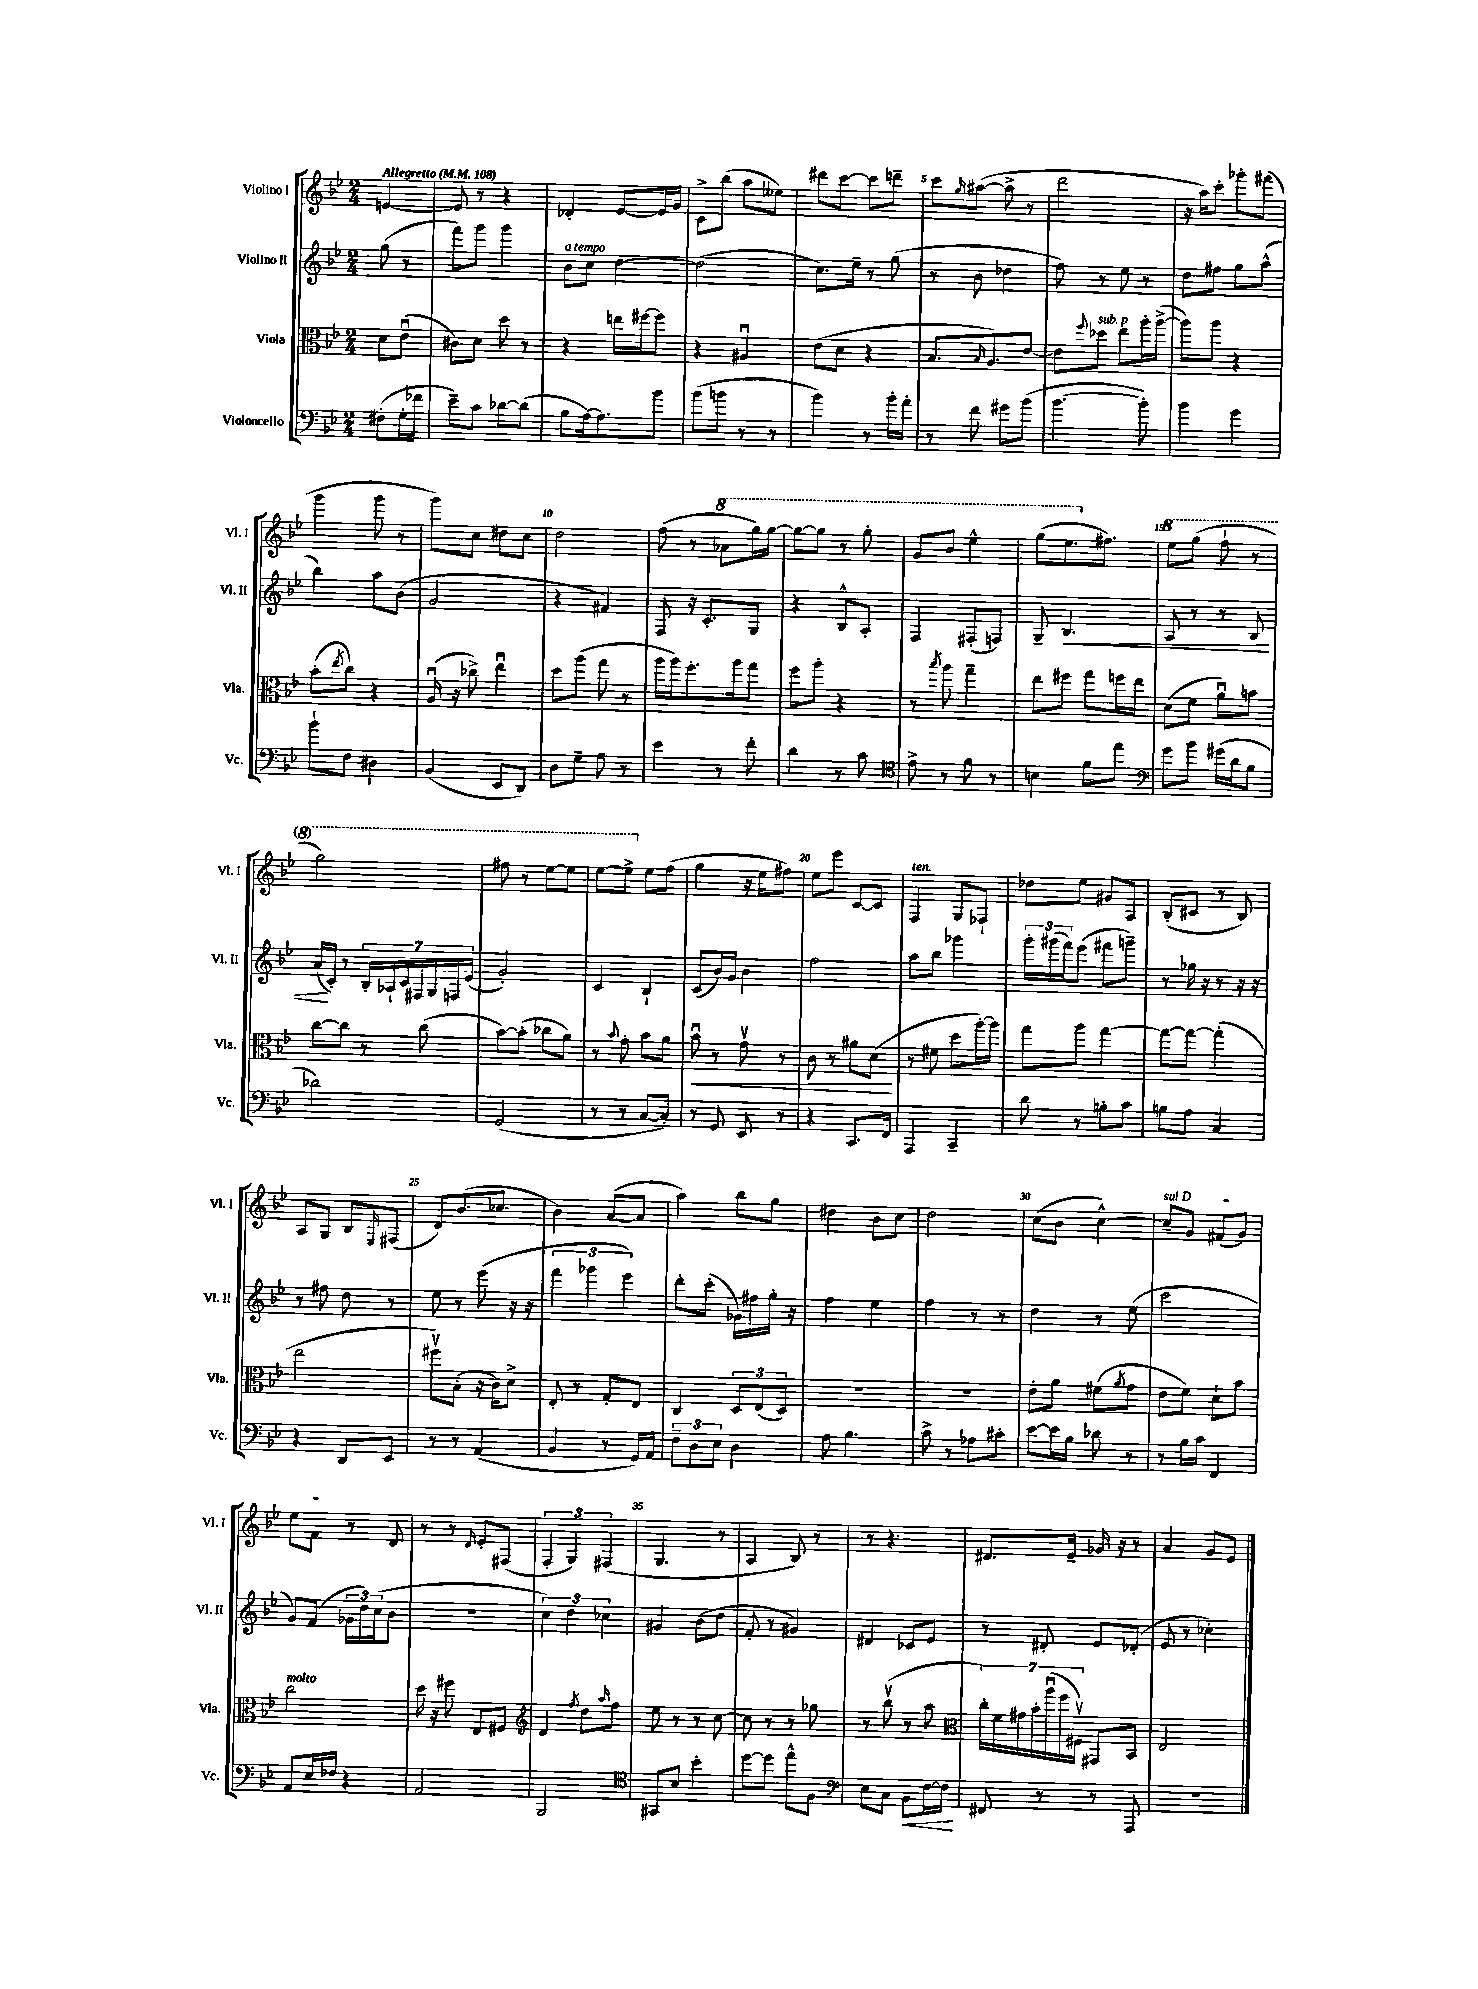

**kern	**dynam	**kern	**dynam	**kern	**dynam	**kern
*part4	*part4	*part3	*part3	*part2	*part2	*part1
*staff4	*staff4	*staff3	*staff3	*staff2	*staff2	*staff1
*I"Violoncello	*	*I"Viola	*	*I"Violino II	*	*I"Violino I
*I'Vc.	*	*I'Vla.	*	*I'Vl. II	*	*I'Vl. I
*clefF4	*	*clefC3	*	*clefG2	*	*clefG2
*k[b-e-]	*	*k[b-e-]	*	*k[b-e-]	*	*k[b-e-]
*M2/4	*	*M2/4	*	*M2/4	*	*M2/4
*MM108	*	*MM108	*	*MM108	*	*MM108
=	=	=	=	=	=	=
!	!	!	!	!	!	!LO:TX:a:B:t=Allegretto
(8F#X'\L	.	8d\L	.	(8gg\	.	[4en/
16G'\L	.	(8e-u\J	.	8r	.	.
16f-X\JJ	.	.	.	.	.	.
=1	=1	=1	=1	=1	=1	=1
8e-~\L)	.	8c#X\L)	.	8fff\L)	.	8e/]
8c\J	.	8d\J	.	8ggg\J	.	8r
[8d-X\L	.	8dd\	.	4ggg\	.	4r
(8d-\J]	.	8r	.	.	.	.
=2	=2	=2	=2	=2	=2	=2
!	!	!	!	!LO:TX:a:i:t=a tempo	!	!
8B-\L	.	4r	.	8b-\L	.	4d-X'/
[16A\k)	.	.	.	8cc\J	.	.
8.A\]	.	.	.	.	.	.
.	.	16een\LL	.	[4dd\	.	[8e-/L
.	.	[16ff#X\J	.	.	.	.
8b-\J	.	8ff#\J]	.	.	.	16e-/L]
.	.	.	.	.	.	16g/JJ
=3	=3	=3	=3	=3	=3	=3
(8b-\L	.	4r	.	(2dd\]	.	8c^\L
8bn\J	.	.	.	.	.	(8bb-\J
8r	.	4A#Xu/	.	.	.	8aa\L
8r	.	.	.	.	.	8ee--X\J)
=4	=4	=4	=4	=4	=4	=4
4b-\)	.	(8e-\L	.	8.cc\L)	.	8ddd#X\L
.	.	8d\J	.	.	.	[8ccc\J
.	.	.	.	16ee-~\Jk	.	.
8r	.	4r	.	8r	.	8ccc\L]
16b-'\LL	.	.	.	(8gg\	.	8dddn~\J
16a'\JJ	.	.	.	.	.	.
=5	=5	=5	=5	=5	=5	=5
8r	.	8.B-/L	.	8r	.	8ccc\L
.	.	.	.	.	.	16qqgg/
8f\	.	.	.	8b-\	.	([8aa#X\J
.	.	16qqB-/	.	.	.	.
.	.	8.A/)	.	.	.	.
8g#X\L	.	.	.	4dd-X\	.	8aa#^\]
(8b-\J	.	[8e-/J	.	.	.	8r
=6	=6	=6	=6	=6	=6	=6
[4.b-\	.	8e-\L]	.	8ff\)	.	2ddd\
.	.	8qqff/	.	.	.	.
!	!	!LO:TX:a:i:t=sub. p	!	!	!	!
.	.	8dd-X\J	.	8r	.	.
.	.	8ee-\L	.	8ee-\	.	.
8b-'\])	.	16aa'\L	.	8r	.	.
.	.	([16aa^\JJ	.	.	.	.
=7	=7	=7	=7	=7	=7	=7
4b-\	.	8aa\L])	.	8dd\L	.	16r
.	.	.	.	.	.	16aa\KL)
.	.	8aa\J	.	8ff#X\J	.	8ccc'\J
4g\	.	4r	.	8gg\L	.	8ggg-X'\L
.	.	.	.	(8aa^^\J	.	(8fff#X\J
!!LO:LB:g=z
=8	=8	=8	=8	=8	=8	=8
8b-`\L	.	(8b-'\L	.	4bb-\)	.	4ggg\
.	.	8qee-/	.	.	.	.
8F\J	.	8cc\J)	.	.	.	.
4D#X\	.	4r	.	8aa\L	.	8ggg\
.	.	.	.	(8b-\J	.	8r
=9	=9	=9	=9	=9	=9	=9
(4BB-/	.	(16Au/	.	2g/	.	8ggg\L)
.	.	16r	.	.	.	.
.	.	8cc-X^\)	.	.	.	8cc\J
8EE-/L	.	4ee-u\	.	.	.	8dd#X\L
8DD/J)	.	.	.	.	.	8cc\J
=10	=10	=10	=10	=10	=10	=10
8D\L	.	8dd\L	.	4r	.	2dd\
8G~\J	.	(8aa\J	.	.	.	.
8A\	.	8gg\	.	4f#X/)	.	.
8r	.	8r	.	.	.	.
=11	=11	=11	=11	=11	=11	=11
4e-\	.	16aa\LL	.	8F/	.	(8ff\
.	.	16aa\J)	.	.	.	.
.	.	8.ff'\	.	16r	.	8r
.	.	.	.	8.c'/L	.	.
*	*	*	*	*	*	*8va
8r	.	.	.	.	.	8aa-X\L
.	.	16aa\k	.	.	.	.
8f'\	.	8gg\J	.	8G/J	.	16ggg\L)
.	.	.	.	.	.	[16ggg\JJ
=12	=12	=12	=12	=12	=12	=12
4d\	.	8ff\L	.	4r	.	8ggg\L_
.	.	8aa'\J	.	.	.	8ggg\J]
8r	.	4r	.	8B-^^/L	.	8r
8c\	.	.	.	8A'/J	.	8ggg'\
=13	=13	=13	=13	=13	=13	=13
*clefC4	*	*	*	*	*	*
8e-^\	.	8r	.	4F/	.	8gg/L
.	.	8qbb-/	.	.	.	.
8r	.	8aa\	.	.	.	8bb-/J
8f\	.	4gg~\	.	(8F#X'/L	.	4eee-^^\
8r	.	.	.	8Fn/J)	.	.
=14	=14	=14	=14	=14	=14	=14
4Bn\	.	8ee-\L	.	8G~/	.	(8ggg\L
!	!	!	!	!	!LO:HP:b	!
.	.	8ff#X\J	.	4.B-/	<	8.eee-\
8f\L	.	8gg\L	.	.	.	.
*	*	*	*	*	*	*X8va
.	.	.	.	.	.	8.ff#X\J)
8ee-\J	.	16ffn\L	.	.	.	.
.	.	16ee-\JJ	.	.	.	.
=15	=15	=15	=15	=15	=15	=15
*clefF4	*	*	*	*	*	*
*	*	*	*	*	*	*8va
8g\L	.	(8d\L	.	8A/	.	8eee-\L
8b-\J	.	8f\J	.	8r	.	(8ggg\J
(16g#X\LL	.	8au\L)	.	8r	.	8fff`\
16d\J	.	.	.	.	.	.
8B-\J	.	8bn\J	.	8B-/	.	8r
!!LO:LB:g=z
=16	=16	=16	=16	=16	=16	=16
2d-X\)	.	[8cc\L	.	(16a/LL	.	2ggg\)
.	.	.	.	16c'/JJ)	[	.
.	.	8cc\J]	.	8r	.	.
.	.	8r	.	28B-'/LL	.	.
.	.	.	.	28A-X`/	.	.
.	.	.	.	28c/	.	.
.	.	.	.	28F#X/	.	.
.	.	(8cc\	.	.	.	.
.	.	.	.	28G/	.	.
.	.	.	.	28Fn/	.	.
.	.	.	.	(28e-/JJ	.	.
=17	=17	=17	=17	=17	=17	=17
(2GG/	.	[8b-\L)	.	2g'/)	.	8fff#X\
.	.	(8b-'\J]	.	.	.	8r
.	.	8cc-X\L	.	.	.	[8eee-\L
.	.	8a\J)	.	.	.	8eee-\J]
=18	=18	=18	=18	=18	=18	=18
8r	.	8r	.	4c/	.	[8eee-\L
.	.	8qqb-/	.	.	.	.
8r	.	8g'\	.	.	.	8eee-^\J]
*	*	*	*	*	*	*X8va
[8C/L	.	8b-\L	.	4B-`/	.	8ee-\L
8C'/J])	.	8a\J	.	.	.	(8ff\J
=19	=19	=19	=19	=19	=19	=19
!	!	!	!LO:HP:b	!	!	!
8r	.	8b-u\	<	(8c/L	.	4gg\
8GG/	.	8r	.	16b-/L)	.	.
.	.	.	.	16g/JJ	.	.
8EE-/	.	8gv\	.	4b-\	.	16r
.	.	.	.	.	.	16ee-\KL
8r	.	8r	.	.	.	8ff#X\J)
=20	=20	=20	=20	=20	=20	=20
4r	.	8c\	.	2ff\	.	8ee-\L
.	.	8r	.	.	.	8eee-\J
8.CC/L	.	8a#X\L	.	.	.	[8c/L
.	.	(8d\J	.	.	.	8c/J]
16FF/Jk	.	.	.	.	.	.
.	.	.	[	.	.	.
=21	=21	=21	=21	=21	=21	=21
!	!	!	!	!	!	!LO:TX:a:i:t=ten.
4AAA/	.	8r	.	8aa\L	.	4F/
.	.	8f#X\	.	8bb-\J	.	.
4CC~/	.	8dd\L	.	4ggg-X\	.	8G/L
.	.	[16aa'\L)	.	.	.	8F-X`/J
.	.	16aa\JJ]	.	.	.	.
=22	=22	=22	=22	=22	=22	=22
8d\	.	8gg\L	.	24ggg'\LL	.	8dd-X\L
.	.	.	.	(24ggg#X\	.	.
.	.	.	.	24fff\J)	.	.
8r	.	8aa\J	.	(8eee-\J	.	8ee-\J
8Bn'\L	.	[4gg\	.	8fff#X\L	.	8g#X/L
8c\J	.	.	.	8gggn~\J)	.	8A/J
=23	=23	=23	=23	=23	=23	=23
8Bn\L	.	8gg\L_	.	8r	.	(8B-'/L
8A\J	.	8gg\J_	.	16gg-X\	.	8c#X/J
.	.	.	.	16r	.	.
4C/	.	(4gg'\]	.	8r	.	8r
.	.	.	.	16r	.	8B-/)
.	.	.	.	16r	.	.
!!LO:LB:g=z
=24	=24	=24	=24	=24	=24	=24
4r	.	2ee-\	.	8r	.	8A/L
.	.	.	.	8ff#X\	.	8G/J
8DD/L	.	.	.	8dd\	.	8B-/L
.	.	.	.	.	.	16qqE-/
8EE-/J	.	.	.	8r	.	(8F#X/J
=25	=25	=25	=25	=25	=25	=25
8r	.	8ff#Xv\L)	.	8ee-\	.	8d/L)
8r	.	(8B-'\J	.	8r	.	(8.b-/
(4AA/	.	16r	.	(8eee-\	.	.
.	.	16c\KL)	.	.	.	8.cc-X/J
.	.	8d^\J	.	16r	.	.
.	.	.	.	16r	.	.
=26	=26	=26	=26	=26	=26	=26
4BB-/	.	8E-'/	.	6fff\	.	4b-\)
.	.	8r	.	.	.	.
.	.	.	.	6ggg-X\	.	.
8r	.	8G'/L	.	.	.	([8a/L
.	.	.	.	6eee-\)	.	.
16GG/LL)	.	8E-/J	.	.	.	8a/J]
16AA/JJ	.	.	.	.	.	.
=27	=27	=27	=27	=27	=27	=27
12F~\L	.	4C/	.	8ddd'\L	.	4aa\)
12D\	.	.	.	.	.	.
.	.	.	.	(8ccc'\J	.	.
12E-\J	.	.	.	.	.	.
4D\	.	12D/L	.	16g-X\LL)	.	8bb-\L
.	.	.	.	16ff#X\	.	.
.	.	(12E-/	.	.	.	.
.	.	.	.	16gg'\JJ	.	8gg\J
.	.	12D/J)	.	.	.	.
.	.	.	.	16r	.	.
=28	=28	=28	=28	=28	=28	=28
8A\	.	2r	.	4ff\	.	4dd#X\
4.B-\	.	.	.	.	.	.
.	.	.	.	4ee-\	.	8b-\L
.	.	.	.	.	.	8cc\J
=29	=29	=29	=29	=29	=29	=29
8c^\	.	2r	.	4ff\	.	2dd\
8r	.	.	.	.	.	.
8A-X\L	.	.	.	8r	.	.
8c#X'\J	.	.	.	8r	.	.
=30	=30	=30	=30	=30	=30	=30
[8e-\L	.	8e-'\L	.	4dd\	.	(8cc\L
16e-\L]	.	8a\J	.	.	.	8b-\J
16B-\JJ	.	.	.	.	.	.
8d-X\	.	(8f#X\L	.	8r	.	[4cc^^\)
.	.	8qa/	.	.	.	.
8r	.	8g\J	.	(8ee-\	.	.
=31	=31	=31	=31	=31	=31	=31
!	!	!	!	!	!	!LO:TX:a:i:t=sul D
8r	.	8e-\L	.	2ccc\	.	8cc~/L]
16B-\LL	.	8f\J)	.	.	.	8g/J
16c\JJ	.	.	.	.	.	.
4FF/	.	8d`\L	.	.	.	(8f#X/L
.	.	8b-\J	.	.	.	8g/J)
!!LO:LB:g=z
=32	=32	=32	=32	=32	=32	=32
!	!	!LO:TX:a:i:t=molto	!	!	!	!
8AA/L	.	2cc\	.	8g/L)	.	8ee-\L
16E-/L	.	.	.	(8f/J	.	8f\J
16F-X/JJ	.	.	.	.	.	.
4r	.	.	.	24g-X\LL	.	8r
.	.	.	.	24dd\)	.	.
.	.	.	.	(24cc\J	.	.
.	.	.	.	8b-\J	.	8d/
=33	=33	=33	=33	=33	=33	=33
2AA/	.	16dd\	.	2r	.	8r
.	.	16r	.	.	.	.
.	.	8ff#X\	.	.	.	8r
.	.	.	.	.	.	16qqd/
.	.	8E-/L	.	.	.	8e-'/L
.	.	8F#X/J	.	.	.	(8F#X/J
=34	=34	=34	=34	=34	=34	=34
*	*	*clefG2	*	*	*	*
2BBB-/	.	4d/	.	6cc\)	.	6F'/
.	.	.	.	6dd\	.	6G/)
.	.	8qff/	.	.	.	.
.	.	8dd\L	.	.	.	.
.	.	.	.	6cc-X\	.	(6F#X/
.	.	16qqaa/	.	.	.	.
.	.	8ff\J	.	.	.	.
=35	=35	=35	=35	=35	=35	=35
*clefC4	*	*	*	*	*	*
8GG#X/L	.	8ee-\	.	4g#X/	.	4.G/
8B-/J	.	8r	.	.	.	.
4b-'\	.	8r	.	(8b-\L	.	.
.	.	[8cc\	.	8dd\J	.	8r
=36	=36	=36	=36	=36	=36	=36
[8dd\L	.	8cc\]	.	8f'/	.	4A/
8dd\J]	.	8r	.	8r	.	.
8ee-^^\L	.	8r	.	4g#X/)	.	8B-/)
8F\J	.	8gg-X\	.	.	.	8r
=37	=37	=37	=37	=37	=37	=37
*clefF4	*	*	*	*	*	*
8E-\L	.	8r	.	4d#X/	.	8r
8C\J	.	(8bb-v\	.	.	.	4.r
!	!LO:HP:b	!	!	!	!	!
8BB-\L	<	8r	.	8c-X/L	.	.
[16F\L	.	8aa\	.	8e-/J	.	.
16F\JJ]	.	.	.	.	.	.
.	[	.	.	.	.	.
=38	=38	=38	=38	=38	=38	=38
*	*	*clefC3	*	*	*	*
8FF#X/	.	28cc'\LL)	.	8r	.	8.d#X/L
.	.	28f\	.	.	.	.
.	.	28g#X\	.	.	.	.
.	.	28b-'\	.	.	.	.
8r	.	.	.	8d#X'/	.	.
.	.	(28aau\	.	.	.	.
.	.	28ff\	.	.	.	.
.	.	.	.	.	.	16e-~/Jk
.	.	28F#Xv\JJ)	.	.	.	.
8r	.	8GG#X/L	.	8e-/L	.	16g-X/
.	.	.	.	.	.	16r
8AAA/	.	8BB-/J	.	(8d-X'/J	.	8r
=39	=39	=39	=39	=39	=39	=39
2r	.	2E-/	.	8e-/	.	4a/
.	.	.	.	8r	.	.
.	.	.	.	4cc-X'\)	.	8g/L
.	.	.	.	.	.	8e-/J
==	==	==	==	==	==	==
*-	*-	*-	*-	*-	*-	*-
